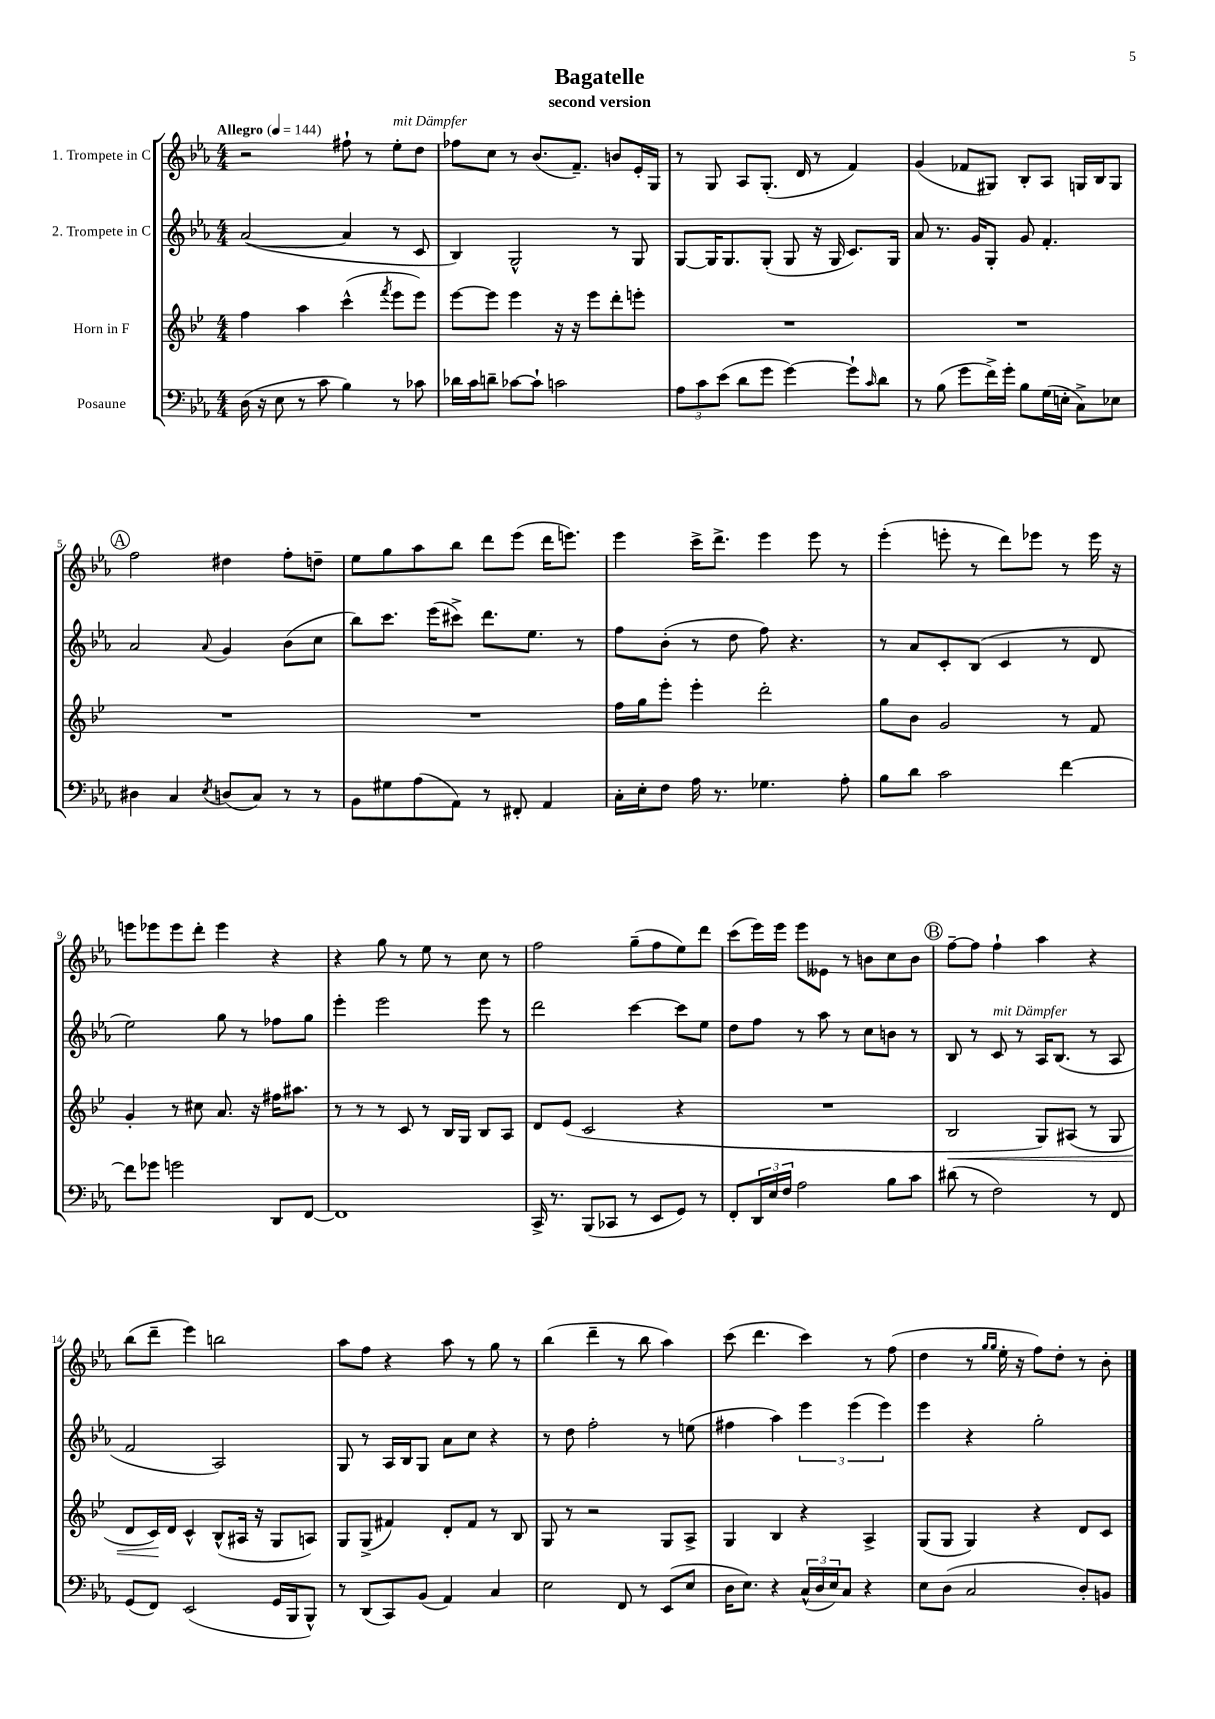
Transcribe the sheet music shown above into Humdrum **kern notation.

**kern	**kern	**kern	**kern
*staff4	*staff3	*staff2	*staff1
*clefF4	*clefG2	*clefG2	*clefG2
*k[b-e-a-]	*k[b-e-]	*k[b-e-a-]	*k[b-e-a-]
*M4/4	*M4/4	*M4/4	*M4/4
*MM144	*MM144	*MM144	*MM144
(16D\	4ff\	([2a-/	2r
16r	.	.	.
8E-\	.	.	.
8r	4aa\	.	.
8c\	.	.	.
4B-\)	(4ccc^^\	4a-/]	8ff#`\
.	.	.	8r
.	8qfff/	.	.
8r	8eee-\L	8r	8ee-'\L
8c-\	8eee-\J)	8c/	8dd\J
=	=	=	=
16d-\LL	[8eee-\L	4B-/)	8ff-\L
16c\J	.	.	.
8d~\J	8eee-\]J	.	8cc\J
[8c-\L	4eee-\	2G^^/	8r
8c-`\]J	.	.	(8.b-/L
2c\	16r	.	.
.	16r	.	8.f~/J)
.	8eee-\L	.	.
.	8ddd'\	8r	8b/L
.	8eee'\J	8G/	16e-'/L
.	.	.	16G/JJ
=	=	=	=
12A-\L	1r	[8G/L	8r
12c\	.	.	.
.	.	16G/]K	8G/
(12e-\J	.	.	.
.	.	8.G/	.
8d\L	.	.	8A-/L
8g\J	.	(8G'/J	(8.G'/J
[4g\)	.	8G/	.
.	.	.	16d/
.	.	16r	8r
.	.	16G/	.
8g`\]L	.	8.c/L)	4f/)
16qqc/	.	.	.
8d\J	.	.	.
.	.	16G/Jk	.
=	=	=	=
8r	1r	8a-/	(4g/
(8B-\	.	8.r	.
8g\L	.	.	8f-/L
.	.	16g/LK	.
16f^\L)	.	8G'/J	8G#/J)
16g'\JJ	.	.	.
8B-\L	.	8g/	8B-'/L
(16G\L	.	4.f'/	8A-/J
16E'\JJ	.	.	.
8C^\L)	.	.	16G/LL
.	.	.	16B-/J
8E-\J	.	.	8G/J
=	=	=	=
4D#\	1r	2a-/	2ff\
4C/	.	.	.
8qE-/	.	8qqa-/	.
(8D/L	.	4g/	4dd#\
8C/J)	.	.	.
8r	.	(8b-\L	8ff'\L
8r	.	8cc\J	8dd~\J
=	=	=	=
8BB-\L	1r	8bb-\L)	8ee-\L
8G#\	.	8.ccc\J	8gg\
(8A-\	.	.	8aa-\
.	.	(16eee-\LK	.
8AA-\J)	.	8ccc#^\J)	8bb-\J
8r	.	8.ddd\L	8ddd\L
8FF#'/	.	.	(8eee-\J
.	.	8.ee-\J	.
4AA-/	.	.	16ddd\LK
.	.	.	8.eee\J)
.	.	8r	.
=	=	=	=
16C'\LL	16ff\LL	8ff\L	4eee-\
16E-'\J	16gg\J	.	.
8F\J	8eee-'\J	(8b-'\J	.
16A-\	4eee-'\	8r	16ccc^\LK
8.r	.	.	8.ddd^\J
.	.	8dd\	.
4.G-\	2ddd'\	8ff\)	4eee-\
.	.	4.r	.
.	.	.	8eee-\
8A-'\	.	.	8r
=	=	=	=
8B-\L	8gg\L	8r	(4eee-'\
8d\J	8b-\J	8a-/L	.
2c\	2g/	8c'/	8eee'\
.	.	(8B-/J	8r
.	.	4c/	8ddd\L)
.	.	.	8eee-\J
[4f\	8r	8r	8r
.	8f/	8d/	16eee-\
.	.	.	16r
=	=	=	=
8f\]L	4g'/	2ee-\)	8eee\L
8g-\J	.	.	8eee-\
2g\	8r	.	8eee-\
.	8cc#\	.	8ddd'\J
.	8.a/	8gg\	4eee-\
.	.	8r	.
.	16r	.	.
8DD/L	16ff#\LK	8ff-\L	4r
.	8.aa#\J	.	.
[8FF/J	.	8gg\J	.
=	=	=	=
1FF]	8r	4eee-'\	4r
.	8r	.	.
.	8r	2eee-\	8gg\
.	8c/	.	8r
.	8r	.	8ee-\
.	16B-/LL	.	8r
.	16G/JJ	.	.
.	8B-/L	8eee-\	8cc\
.	8A/J	8r	8r
=	=	=	=
16CC^/	8d/L	2ddd\	2ff\
8.r	.	.	.
.	(8e-/J	.	.
(8BBB-/L	2c/	.	.
8CC-/J	.	.	.
8r	.	[4ccc\	(8gg~\L
8EE-/L	.	.	8ff\
8GG/J)	4r	8ccc\]L	8ee-\)
8r	.	8ee-\J	8ddd\J
=	=	=	=
8FF'/L	1r	8dd\L	(8ccc\L
24DD/L	.	8ff\J	16eee-\L)
24E-/	.	.	.
.	.	.	16eee-\JJ
24F/JJ	.	.	.
2A-\	.	8r	8eee-\L
.	.	8aa-\	8e--\J
.	.	8r	8r
.	.	8cc\L	8b\L
8B-\L	.	8b\J	8cc\
8c\J	.	8r	8b\J
=	=	=	=
(8d#\	2B-/	8B-/	[8ff~\L
8r	.	8r	8ff\]J
2F\)	.	8c/	4ff`\
.	.	8r	.
.	8G/L)	16A-/LK	4aa-\
.	.	(8.B-/J	.
.	(8A#/J	.	.
8r	8r	8r	4r
8FF/	8G/	8A-/	.
=	=	=	=
(8GG/L	8d/L	2f/	(8bb-\L
8FF/J)	16c/L)	.	8ddd~\J
.	16d/JJ	.	.
(2EE-/	4c^^/	.	4eee-\)
.	(8B-^^/L	2A-/)	2bb\
.	16A#/Jk	.	.
.	16r	.	.
16GG/LL	8G/L	.	.
16BBB-/J	.	.	.
8BBB-^^/J)	8A/J)	.	.
=	=	=	=
8r	8G/L	8G/	8aa-\L
(8DD/L	(8G^/J	8r	8ff\J
8CC/)	4f#/)	16A-/LL	4r
.	.	16B-/J	.
(8BB-/J	.	8G/J	.
4AA-/)	8d'/L	8a-\L	8aa-\
.	8f#/J	8cc\J	8r
4C/	8r	4r	8gg\
.	8B-/	.	8r
=	=	=	=
2E-\	8G/	8r	(4bb-\
.	8r	8dd\	.
.	2r	2ff'\	4ddd~\
8FF/	.	.	8r
8r	.	.	8bb-\
(8EE-/L	8G/L	8r	4aa-\)
8E-/J	8A^/J	(8ee\	.
=	=	=	=
16D\LK	4G/	4ff#\	(8ccc\
8.E-\J)	.	.	.
.	.	.	4.ddd\
4r	4B-/	4aa-\)	.
(24C^^/LL	4r	6eee-\	4ccc\)
24D/	.	.	.
24E-/J)	.	.	.
8C/J	.	.	.
.	.	(6eee-\	.
4r	4A^/	.	8r
.	.	6eee-\)	.
.	.	.	(8ff\
=	=	=	=
8E-\L	(8G/L	4eee-\	4dd\
(8D\J	8G/J	.	.
2C/	4G/)	4r	8r
.	.	.	16qqgg/LL
.	.	.	16qqgg/JJ
.	.	.	16ee-'\
.	.	.	16r
.	4r	2gg'\	8ff\L)
.	.	.	8dd'\J
8D'/L)	8d/L	.	8r
8BB/J	8c/J	.	8b-'\
==	==	==	==
*-	*-	*-	*-
